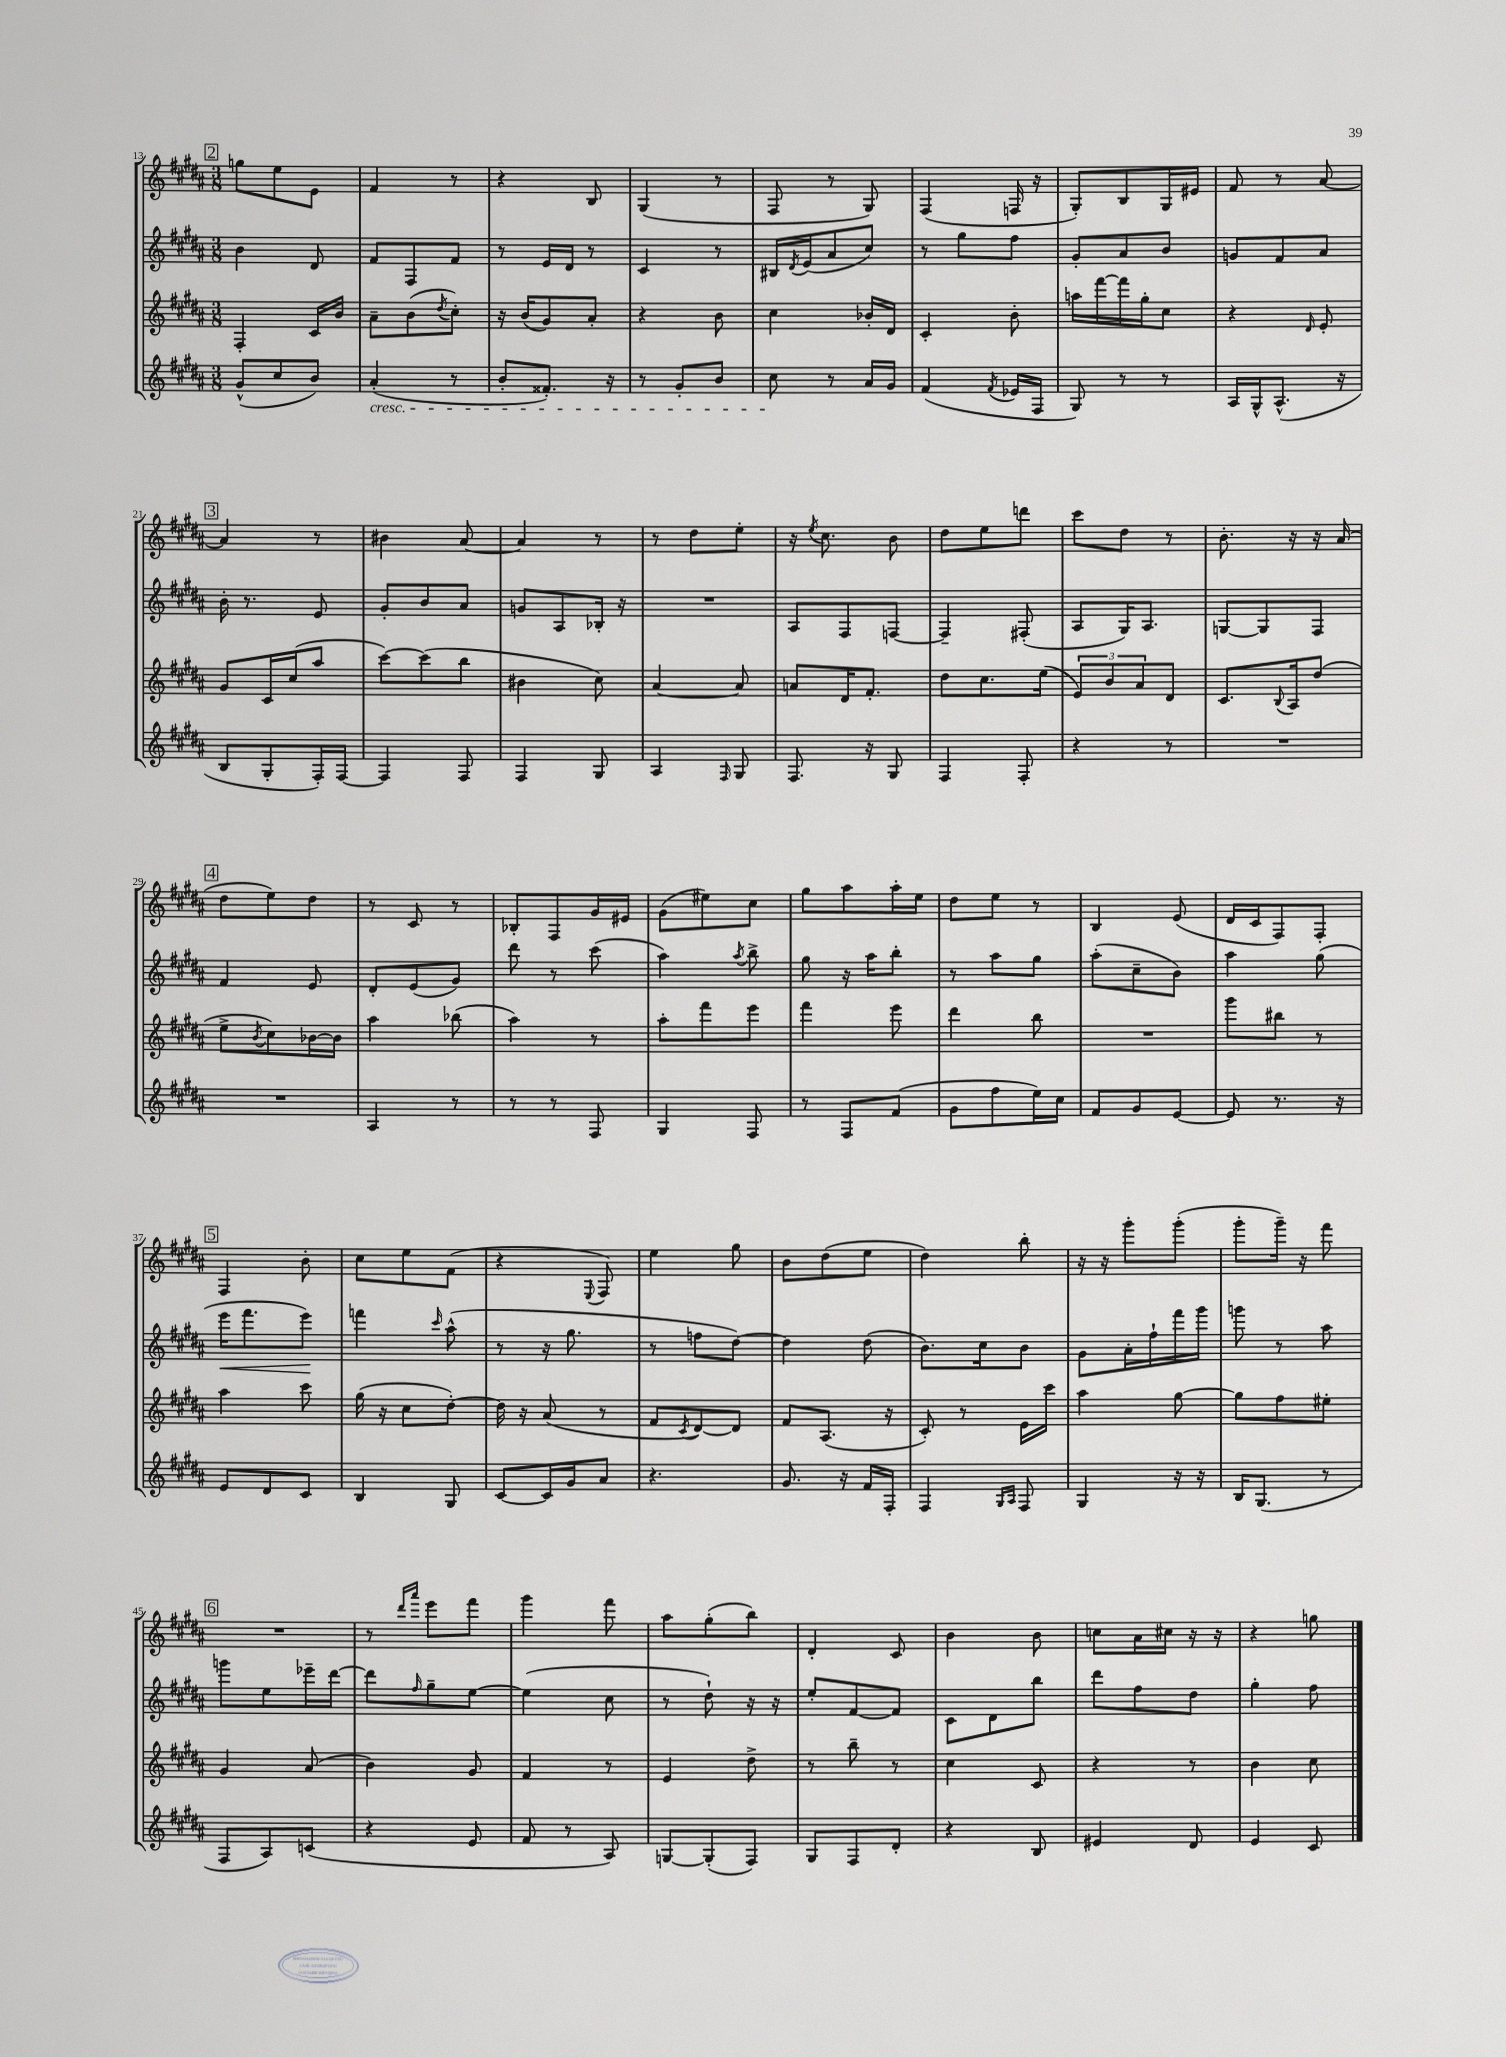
<<
\new StaffGroup <<
\new Staff = "s0" {
    \clef treble \key b \major \numericTimeSignature \time 3/8
    \mark \markup { \box "2" } g''8 e''8 e'8 |
    fis'4 r8 |
    r4 b8 |
    gis4( r8 |
    fis8 r8 gis8) |
    fis4( f16 r16 |
    gis8-.) b8 gis16 eis'16 |
    fis'8 r8 ais'8~ |
    \mark \markup { \box "3" } ais'4 r8 |
    bis'4 ais'8~ |
    ais'4 r8 |
    r8 dis''8 e''8-. |
    r16 \acciaccatura { e''8 } cis''8. b'8 |
    dis''8 e''8 d'''8 |
    cis'''8 dis''8 r8 |
    b'8.-. r16 r16 ais'16( |
    \mark \markup { \box "4" } dis''8 e''8) dis''8 |
    r8 cis'8 r8 |
    bes8-. fis8 gis'16 eis'16 |
    gis'8( eis''8) cis''8 |
    gis''8 ais''8 ais''16-. e''16 |
    dis''8 e''8 r8 |
    b4 e'8( |
    dis'16 cis'16 fis8) fis8-. |
    \mark \markup { \box "5" } fis4 b'8-. |
    cis''8 e''8 fis'8( |
    r4 \appoggiatura { e8 } fis8) |
    e''4 gis''8 |
    b'8 dis''8( e''8 |
    dis''4) b''8-. |
    r16 r16 gis'''8-. gis'''8-.( |
    gis'''8-. gis'''16--) r16 fis'''8 |
    \mark \markup { \box "6" } R4. |
    r8 \grace { dis'''16 ais'''16 } e'''8 fis'''8 |
    gis'''4 fis'''8 |
    ais''8 gis''8-.( b''8) |
    dis'4-. cis'8 |
    b'4 b'8 |
    c''8 ais'16 cis''16 r16 r16 |
    r4 g''8 \bar "|." |
}
\new Staff = "s1" {
    \clef treble \key b \major \numericTimeSignature \time 3/8
    \mark \markup { \box "2" } b'4 dis'8 |
    fis'8 fis8 fis'8 |
    r8 e'16 dis'16 r8 |
    cis'4 r8 |
    bis16 \acciaccatura { dis'8 } e'16( ais'8 cis''8) |
    r8 gis''8 fis''8 |
    gis'8-. ais'8 b'8 |
    g'8 fis'8 ais'8 |
    \mark \markup { \box "3" } b'16-. r8. e'8 |
    gis'8-. b'8 ais'8 |
    g'8 ais8 bes16-. r16 |
    R4. |
    ais8 fis8 f8~ |
    f4-- fis8-.( |
    ais8 gis16) ais8. |
    g8~ g8 fis8 |
    \mark \markup { \box "4" } fis'4 e'8 |
    dis'8-. e'8( gis'8) |
    dis'''8 r8 cis'''8( |
    ais''4) \acciaccatura { ais''8 } b''8-> |
    gis''8 r16 ais''16 b''8-. |
    r8 ais''8 gis''8 |
    ais''8-.( cis''8-- b'8) |
    ais''4 gis''8( |
    \mark \markup { \box "5" } e'''16\< fis'''8. e'''8\!) |
    f'''4 \grace { cis'''16 } ais''8-^( |
    r8 r16 gis''8. |
    r8 f''8 dis''8~) |
    dis''4 dis''8( |
    b'8.) cis''16 b'8 |
    gis'8 ais'16-. fis''16-! fis'''16 gis'''16 |
    g'''8 r8 ais''8 |
    \mark \markup { \box "6" } g'''8 e''8 ees'''16-- dis'''16~ |
    dis'''8 \grace { fis''16 } gis''8-- e''8~ |
    e''4( cis''8 |
    r8 dis''8-!) r16 r16 |
    e''8-. fis'8~ fis'8 |
    cis'8 dis'8 b''8 |
    dis'''8 fis''8 dis''8 |
    gis''4-. fis''8 \bar "|." |
}
\new Staff = "s2" {
    \clef treble \key b \major \numericTimeSignature \time 3/8
    \mark \markup { \box "2" } fis4-. cis'16 b'16 |
    ais'8-- b'8( \acciaccatura { dis''8 } cis''8-.) |
    r16 b'16( gis'8) ais'8-. |
    r4 b'8 |
    cis''4 bes'16-. dis'16 |
    cis'4-. b'8-. |
    a''16 fis'''16~ fis'''16 gis''16-. cis''8 |
    r4 \grace { dis'16 } e'8-. |
    \mark \markup { \box "3" } gis'8 cis'16 cis''16( ais''8 |
    cis'''8~) cis'''8( b''8 |
    bis'4 cis''8) |
    ais'4~ ais'8 |
    a'8 dis'16 fis'8.-. |
    dis''8 cis''8. e''16( |
    \tuplet 3/2 { e'8) b'8 ais'8 } dis'8 |
    cis'8. \appoggiatura { b8 } ais16 dis''8( |
    \mark \markup { \box "4" } e''8-> \acciaccatura { b'8 } cis''8) bes'16~ bes'16 |
    ais''4 bes''8( |
    ais''4) r8 |
    ais''8-. fis'''8 e'''8 |
    fis'''4 e'''8 |
    dis'''4 b''8 |
    R4. |
    gis'''8 bis''8 r8 |
    \mark \markup { \box "5" } ais''4 cis'''8 |
    gis''16( r16 cis''8 dis''8~-.) |
    dis''16 r16 ais'8( r8 |
    fis'8 \acciaccatura { cis'8 } dis'8~) dis'8 |
    fis'8 ais8.( r16 |
    cis'8-.) r8 e'16 cis'''16 |
    ais''4 gis''8~ |
    gis''8 fis''8 eis''8-. |
    \mark \markup { \box "6" } gis'4 ais'8( |
    b'4) gis'8 |
    fis'4 r8 |
    e'4 dis''8-> |
    r8 b''8-- r8 |
    cis''4 cis'8 |
    r4 r8 |
    b'4 cis''8 \bar "|." |
}
\new Staff = "s3" {
    \clef treble \key b \major \numericTimeSignature \time 3/8
    \mark \markup { \box "2" } gis'8-^( cis''8 b'8) |
    ais'4-.\cresc( r8 |
    b'8-. fisis'8.-.) r16 |
    r8 gis'8-. b'8 |
    cis''8\! r8 ais'16 gis'16 |
    fis'4( \acciaccatura { fis'8 } ees'16 fis16 |
    gis8) r8 r8 |
    ais16 gis16-^ ais8.-^( r16 |
    \mark \markup { \box "3" } b8 gis8-. fis16-.) fis16~ |
    fis4 fis8 |
    fis4 gis8 |
    ais4 \grace { fis16 } gis8 |
    fis8. r16 gis8 |
    fis4 fis8-. |
    r4 r8 |
    R4. |
    \mark \markup { \box "4" } R4. |
    ais4 r8 |
    r8 r8 fis8 |
    gis4 fis8 |
    r8 fis8 fis'8( |
    gis'8 fis''8 e''16) cis''16 |
    fis'8 gis'8 e'8~ |
    e'8 r8. r16 |
    \mark \markup { \box "5" } e'8 dis'8 cis'8 |
    b4 gis8 |
    cis'8~ cis'16 gis'16 ais'8 |
    r4. |
    gis'8. r16 fis'16 fis16-. |
    fis4 \grace { gis16 ais16 } fis8 |
    gis4 r16 r16 |
    b16 gis8.( r8 |
    \mark \markup { \box "6" } fis8 ais8) c'8( |
    r4 e'8 |
    fis'8 r8 ais8) |
    g8~ g8-.( fis8) |
    gis8 fis8 dis'8-. |
    r4 b8 |
    eis'4 dis'8 |
    e'4 cis'8 \bar "|." |
}
>>
>>
\layout { \context { \Score currentBarNumber = #13 } }
